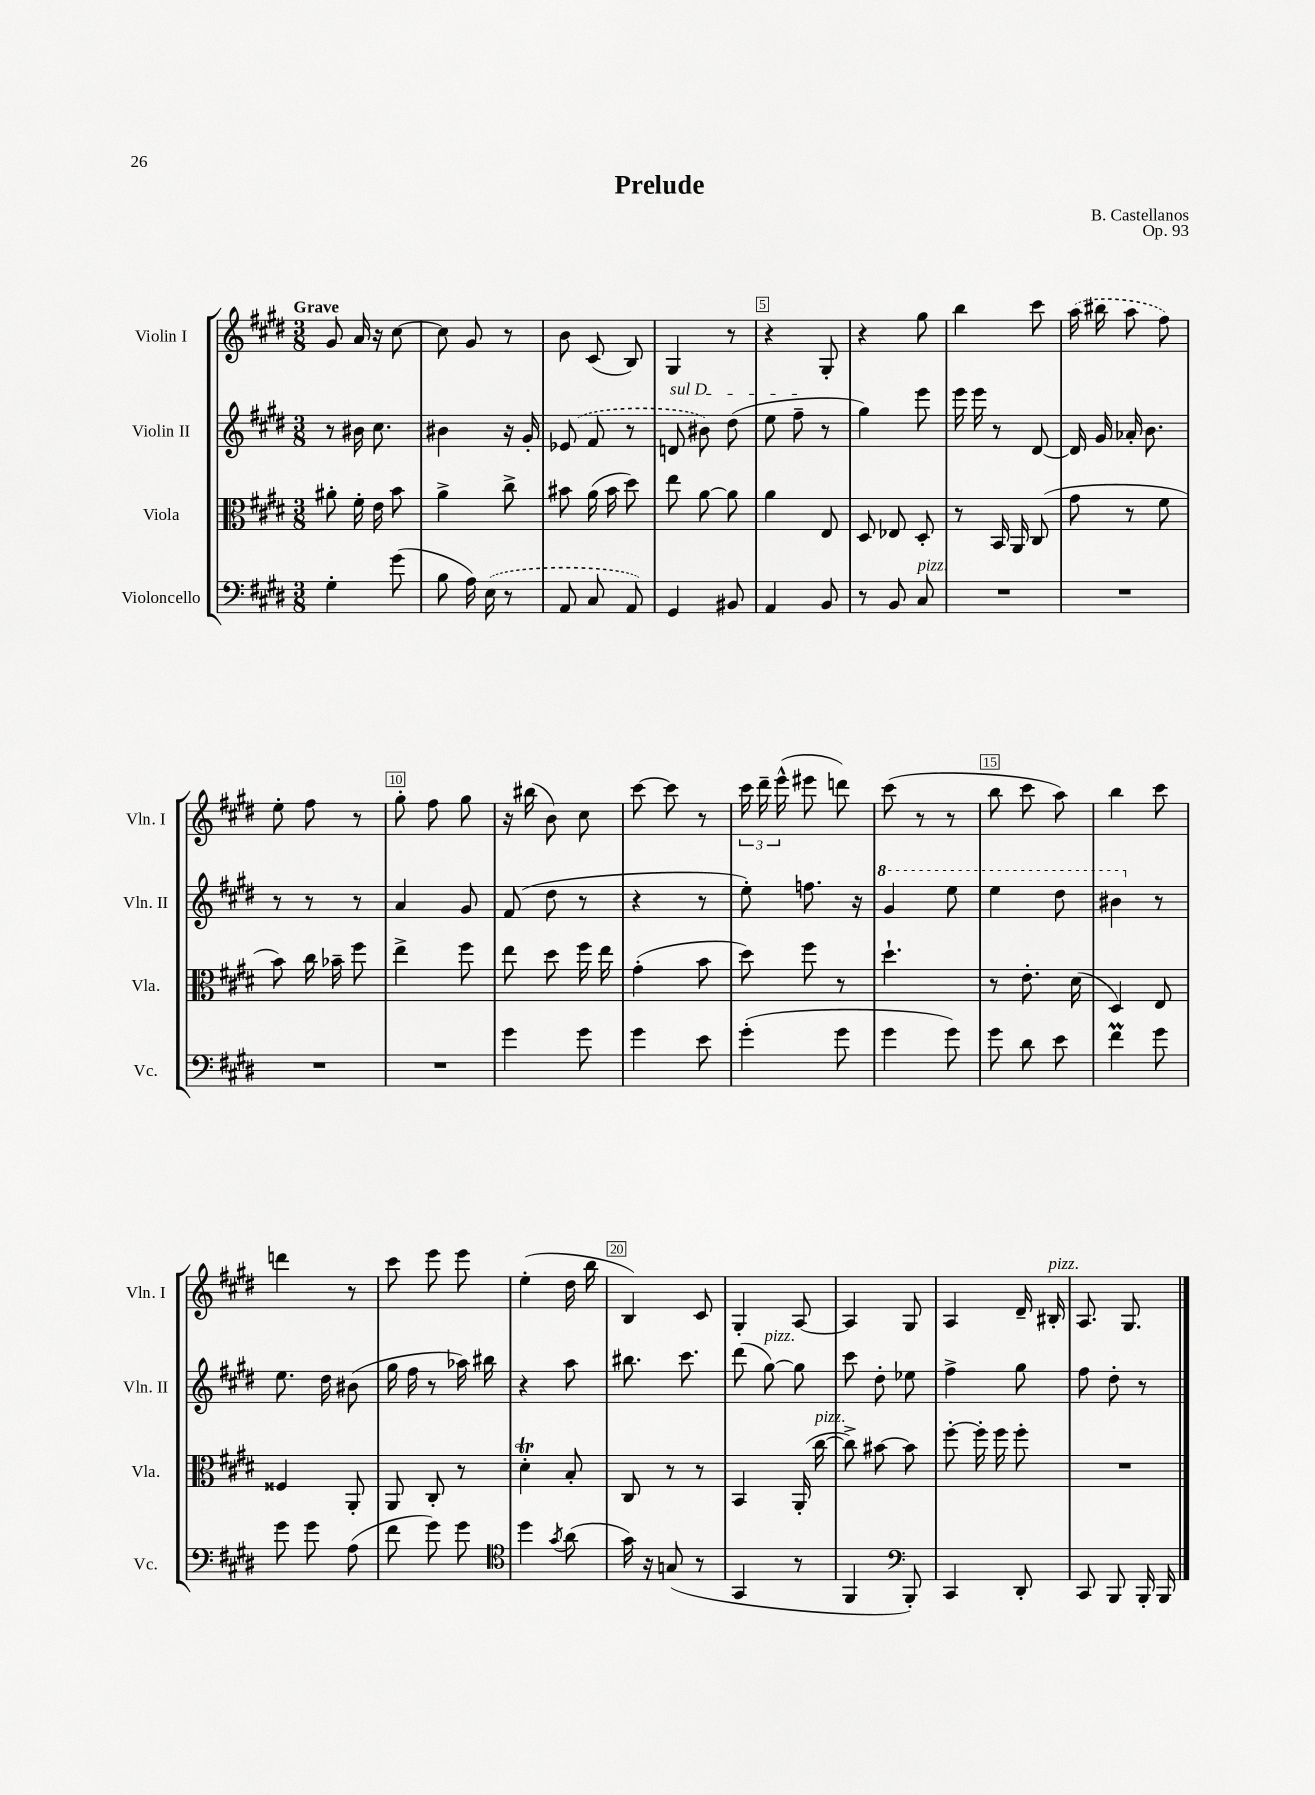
\header { title = "Prelude" composer = "B. Castellanos" opus = "Op. 93" }
<<
\new StaffGroup <<
\new Staff = "s0" \with { instrumentName = "Violin I" shortInstrumentName = "Vln. I" } {
    \clef treble \key e \major \numericTimeSignature \time 3/8 \tempo "Grave"
    \autoBeamOff gis'8 a'16 r16 cis''8~ |
    cis''8 gis'8 r8 |
    b'8 cis'8( b8) |
    gis4 r8 |
    r4 gis8-. |
    r4 gis''8 |
    b''4 cis'''8 |
    \once \slurDashed a''16( bis''16 a''8 fis''8) |
    e''8-. fis''8 r8 |
    gis''8-. fis''8 gis''8 |
    r16 bis''16( b'8) cis''8 |
    cis'''8~ cis'''8 r8 |
    \tuplet 3/2 { cis'''16 dis'''16-- e'''16-^( } eis'''8 d'''8) |
    cis'''8( r8 r8 |
    b''8 cis'''8 a''8) |
    b''4 cis'''8 |
    d'''4 r8 |
    cis'''8 e'''8 e'''8 |
    e''4-.( dis''16 b''16 |
    b4) cis'8 |
    gis4-. a8~ |
    a4 gis8 |
    a4 dis'16-- bis16-.^\markup { \italic "pizz." } |
    a8. gis8. \bar "|." |
}
\new Staff = "s1" \with { instrumentName = "Violin II" shortInstrumentName = "Vln. II" } {
    \clef treble \key e \major \numericTimeSignature \time 3/8
    \autoBeamOff r8 bis'16 cis''8. |
    bis'4 r16 gis'16-. |
    \once \slurDashed ees'8( fis'8 r8 |
    \once \override TextSpanner.bound-details.left.text = \markup { \italic "sul D" } d'8\startTextSpan bis'8) dis''8( |
    e''8 fis''8--\stopTextSpan r8 |
    gis''4) e'''8 |
    e'''16 e'''16 r8 dis'8~ |
    dis'16 gis'16 aes'16-. b'8. |
    r8 r8 r8 |
    a'4 gis'8 |
    fis'8( dis''8 r8 |
    r4 r8 |
    e''8-.) f''8. r16 |
    \ottava #1 gis''4 e'''8 |
    e'''4 dis'''8 |
    bis''4 \ottava #0 r8 |
    e''8. dis''16 bis'8( |
    gis''16 fis''16 r8 aes''16) bis''16 |
    r4 a''8 |
    bis''8. cis'''8. |
    dis'''8( gis''8~^\markup { \italic "pizz." }) gis''8 |
    cis'''8 dis''8-. ees''8 |
    fis''4-> gis''8 |
    fis''8 dis''8-. r8 \bar "|." |
}
\new Staff = "s2" \with { instrumentName = "Viola" shortInstrumentName = "Vla." } {
    \clef alto \key e \major \numericTimeSignature \time 3/8
    \autoBeamOff ais'8-. fis'16-. e'16 b'8 |
    a'4-> cis''8-> |
    bis'8 a'16( bis'16 dis''8) |
    e''8 a'8~ a'8 |
    a'4 e8 |
    dis8 ees8 dis8-. |
    r8 b,16 a,16 cis8( |
    gis'8 r8 fis'8 |
    b'8) cis''16 bes'16-- fis''8 |
    e''4-> fis''8 |
    e''8 dis''8 fis''16 e''16 |
    gis'4-.( b'8 |
    dis''8) fis''8 r8 |
    dis''4.-! |
    r8 e'8.-. dis'16( |
    dis4) e8 |
    fisis4 a,8-. |
    a,8 cis8-. r8 |
    dis'4-.\trill b8-. |
    cis8 r8 r8 |
    b,4 a,16-.( cis''16~^\markup { \italic "pizz." } |
    cis''8->) bis'8~ bis'8 |
    fis''8~-. fis''16-. fis''16 fis''8-. |
    R4. \bar "|." |
}
\new Staff = "s3" \with { instrumentName = "Violoncello" shortInstrumentName = "Vc." } {
    \clef bass \key e \major \numericTimeSignature \time 3/8
    \autoBeamOff gis4-. gis'8( |
    b8 a16) \once \slurDashed e16( r8 |
    a,8 cis8 a,8) |
    gis,4 bis,8 |
    a,4 b,8 |
    r8 b,8 cis8^\markup { \italic "pizz." } |
    R4. |
    R4. |
    R4. |
    R4. |
    gis'4 gis'8 |
    gis'4 e'8 |
    gis'4-.( gis'8 |
    gis'4 gis'8) |
    gis'8 dis'8 e'8 |
    fis'4\prall gis'8 |
    gis'8 gis'8 a8( |
    fis'8 gis'8) gis'8 |
    \clef tenor dis''4 \acciaccatura { gis'8 } a'8( |
    gis'16) r16 g8( r8 |
    gis,4 r8 |
    fis,4 \clef bass b,,8-.) |
    cis,4 dis,8-. |
    cis,8 b,,8 b,,16-. b,,16 \bar "|." |
}
>>
>>
\layout { \context { \Score \override BarNumber.break-visibility = ##(#f #t #t) barNumberVisibility = #(every-nth-bar-number-visible 5) \override BarNumber.stencil = #(make-stencil-boxer 0.1 0.3 ly:text-interface::print) } }
